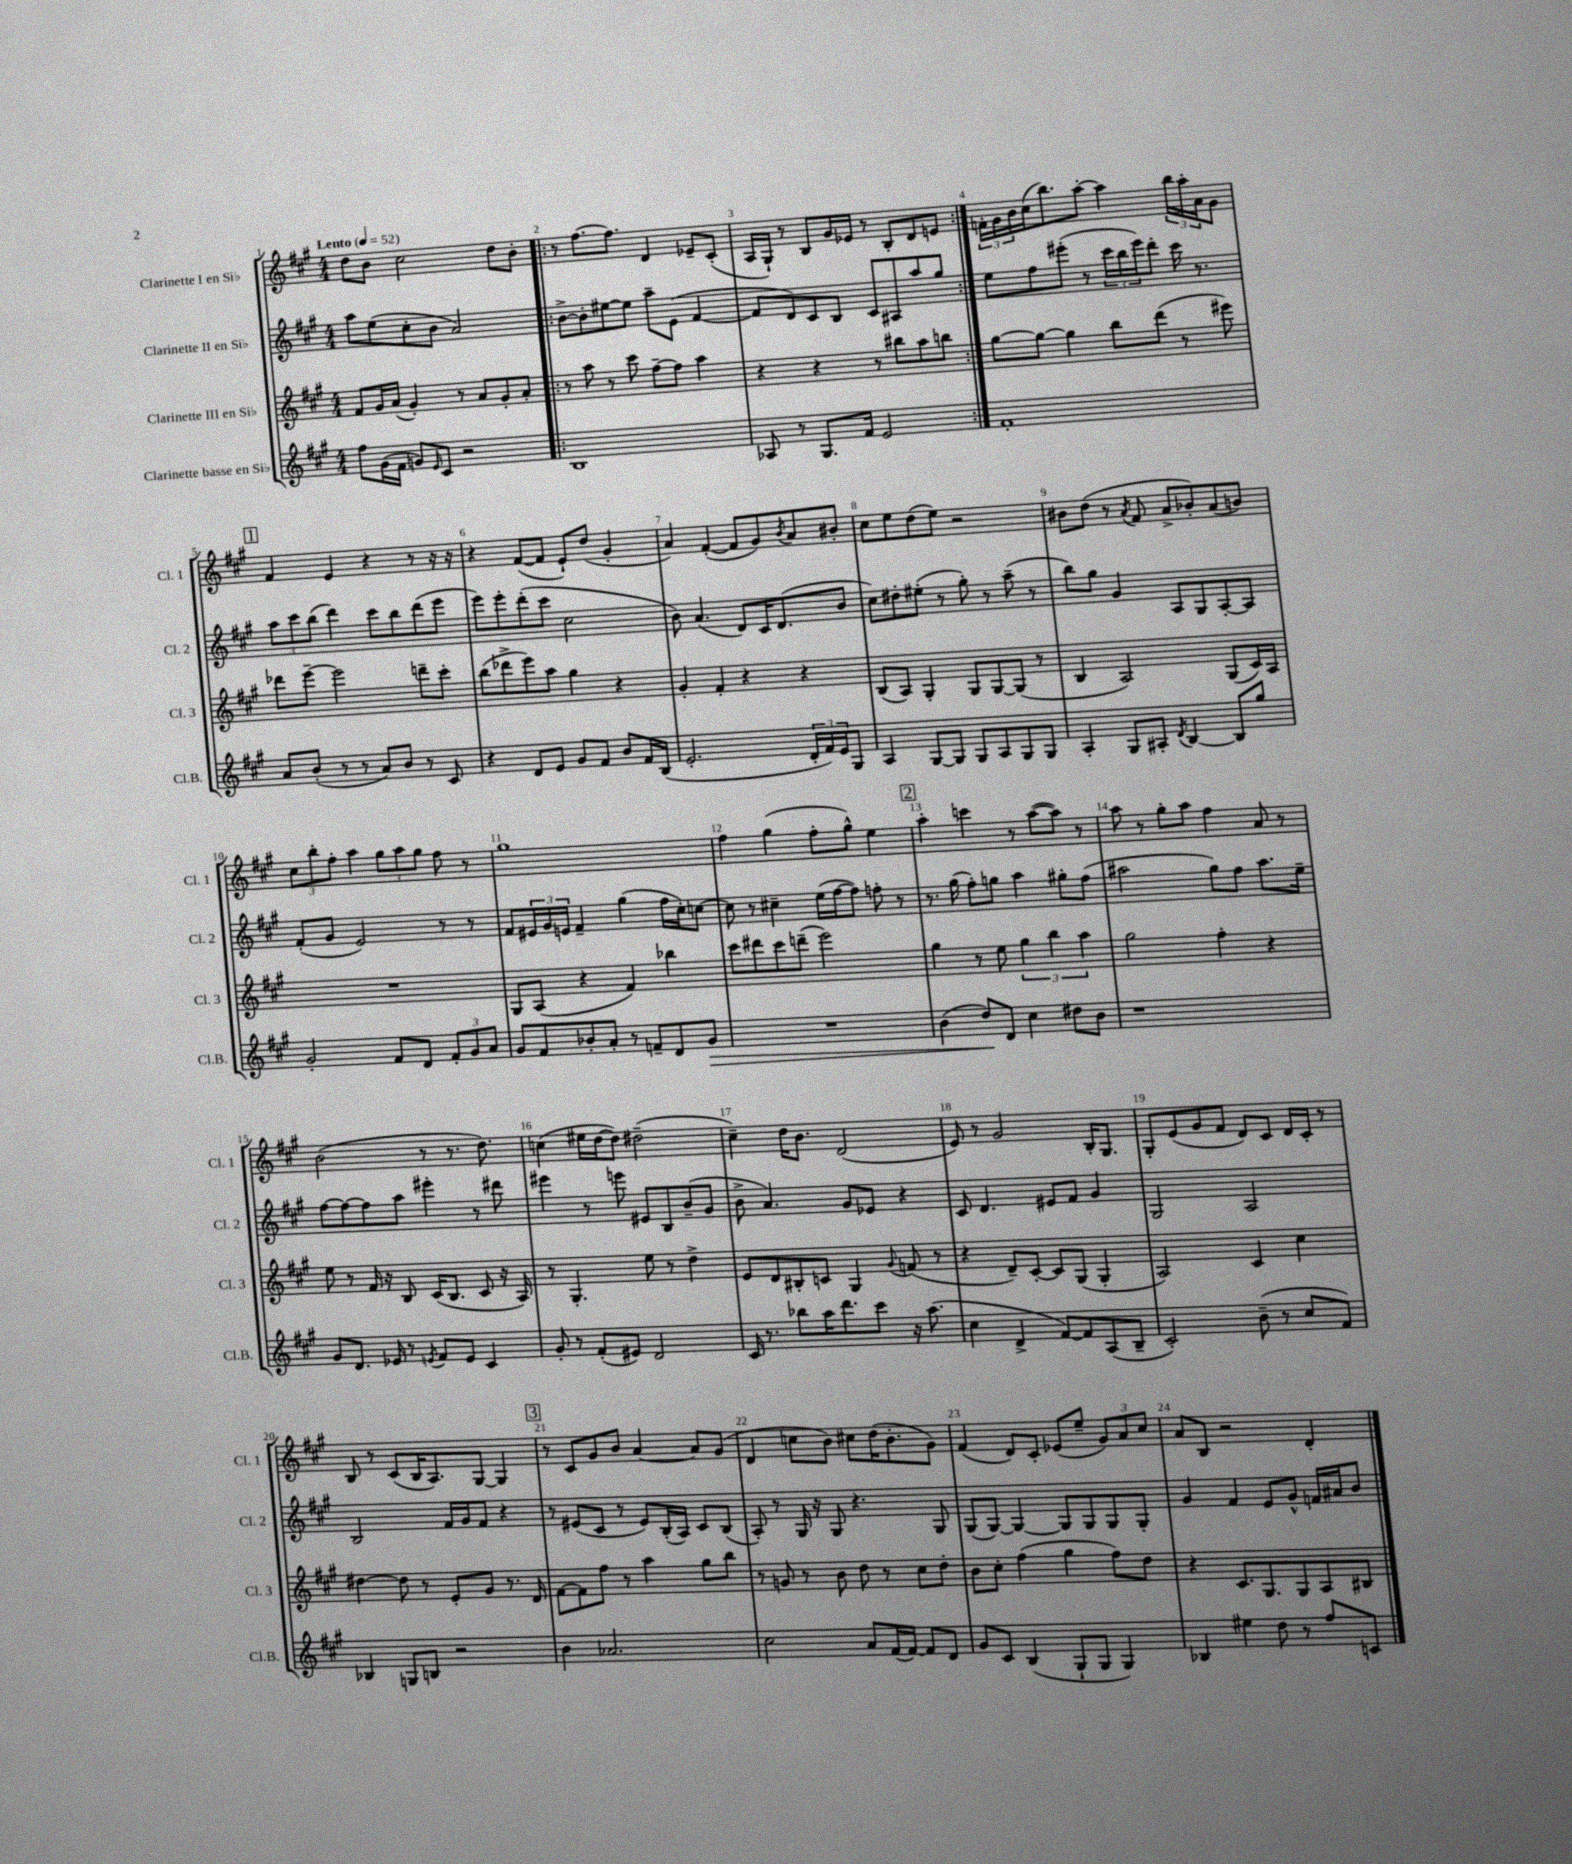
<<
\new StaffGroup <<
\new Staff = "s0" \with { instrumentName = "Clarinette I en Sib" shortInstrumentName = "Cl. 1" } {
    \clef treble \key a \major \numericTimeSignature \time 4/4 \tempo "Lento" 4 = 52
    d''8 b'8 cis''2 d''8 b'8-. |
    \repeat volta 2 { r8 fis''8.~ fis''8. d'4 ees'8-- cis'8-.( |
    a16 gis16-!) r8 b8 gis'16 ees'16 r8 b8-. d'8 e'8 | }
    \tuplet 3/2 { f'16-. gis'16 b'16 } cis''16( b''8.) a''8~-. a''4 \tuplet 3/2 { b''16 a''16-. a'16 } gis'8 |
    \mark \markup { \box "1" } fis'4 e'4 r4 r8 r16 r16 |
    r4 fis'8~( fis'8 e'8-!) d''8( gis'4-. |
    a'4) fis'4~-.( fis'8 gis'8) \acciaccatura { b'8 } a'8 bis'8-. |
    cis''8 e''8 d''8( e''8) r2 |
    bis'8 d''8( r8 \acciaccatura { a'8 } fis'8 a'8-> bes'8-.) a'8( b'8) |
    \tuplet 3/2 { cis''8 b''8-. fis''8-. } a''4 \tuplet 3/2 { gis''8 a''8 gis''8 } fis''8 r8 |
    gis''1 |
    fis''4 gis''4( fis''8-. gis''8-^) e''4 |
    \mark \markup { \box "2" } a''4-. c'''4 r8 a''8~( a''8) r8 |
    a''8 r8 gis''8-. a''8 fis''4 a'8 r8 |
    b'2( r8 r8. d''8.) |
    c''4( eis''16 d''16~ d''8) dis''2--( |
    cis''4--) d''16 b'8. d'2( |
    e'8) r8 gis'2 b16-. gis8. |
    gis8-. e'8( gis'8 fis'8 d'8) cis'8 d'16 cis'16-. r8 |
    b8 r8 cis'8( b16 a8.) gis8~ gis4 |
    \mark \markup { \box "3" } r8 cis'8 gis'8 b'8 a'4~ a'8 gis'8( |
    d'4 c''8 b'8) cis''8 d''16( b'8.-. gis'8) |
    fis'4( d'8) cis'8-. ees'8( e''8-- \tuplet 3/2 { gis'8) a'8 cis''8 } |
    a'8 b8 r2 d'4-. \bar "|." |
}
\new Staff = "s1" \with { instrumentName = "Clarinette II en Sib" shortInstrumentName = "Cl. 2" } {
    \clef treble \key a \major \numericTimeSignature \time 4/4
    a''8 e''8( cis''8-. b'8 a'2) |
    \repeat volta 2 { b'8~-> b'8-. eis''8~ eis''8 a''8-- e'8( fis'4~ |
    fis'8 d'8) cis'8 b8 cis'8 ais8 a''8 gis''8 | }
    e''8 fis''8 eis'''8-.( r8 \tuplet 3/2 { cis'''16 b''16 eis'''16) } d'''8-. cis'''16 r8. |
    \mark \markup { \box "1" } \tuplet 3/2 { a''8 cis'''8 b''8( } d'''4) cis'''8 b''8 d'''8( e'''8 |
    e'''8) e'''8-. d'''8-.( cis'''8 cis''2 |
    b'8) a'4.( d'8) cis'16 d'8.( b'8 |
    cis''8) dis''8-. eis''8-.( r8 gis''8-.) r8 a''8--( r8 |
    b''8) gis''8 gis'4 a8 gis8 a8~-. a8 |
    fis'8-.( gis'8 e'2) r8 r8 |
    fis'8 \tuplet 3/2 { eis'16 gis'16 e'16 } fis'4-- gis''4( fis''16 cis''16-.) c''8~ |
    c''8 r8 cis''4-- e''16( fis''16~ fis''8) f''8-. r8 |
    \mark \markup { \box "2" } r8. gis''16( fis''8-.) g''8 a''4 gis''8-. fis''8( |
    ais''2 gis''8) fis''8 ais''8. e''16-- |
    fis''8~ fis''8~ fis''8 a''8 eis'''4-. r8 dis'''8 |
    eis'''4 r8 e'''8 eis'8 b8 b'8--( gis'8 |
    b'8-> a'4.) gis'8 ees'8 r4 |
    cis'8 d'4. eis'8 fis'8 gis'4 |
    gis2 a2 |
    b2 fis'16 gis'16 fis'8 r4 |
    \mark \markup { \box "3" } r8 eis'8( cis'8 r8 eis'8) b16-.( a16) cis'8 b8( |
    a8-.) r8 gis16 r16 gis8 r4. gis8 |
    gis8( gis8~) gis4~ gis8 gis8 gis8 gis8-. |
    gis'4 fis'4 e'8 gis'8-^ f'16 ais'16 b'8 \bar "|." |
}
\new Staff = "s2" \with { instrumentName = "Clarinette III en Sib" shortInstrumentName = "Cl. 3" } {
    \clef treble \key a \major \numericTimeSignature \time 4/4
    fis'8 gis'16 a'16( gis'4-.) r8 a'8 gis'8-. a'8-. |
    \repeat volta 2 { r8 a''8 r8 cis'''8 fis''8~-- fis''8 a''4 |
    r4 r4 r8 bis''8 a''8 b''8 | }
    gis''8~ gis''8~ gis''4 b''8 d'''8( r8 eis'''8) |
    \mark \markup { \box "1" } des'''8 e'''8~-- e'''2 d'''8-- cis'''8-. |
    b''8( des'''8-> e'''8) a''8 gis''4 r4 |
    gis'4-. fis'4-. r4 r4 |
    b8( a8) gis4-. gis8 gis8~ gis8( r8 |
    b4 a2) gis8( cis'16) a16 |
    R1 |
    gis8 a8( r4 fis'4) bes''4 |
    cis'''8 dis'''8 cis'''8 d'''8--( e'''2) |
    \mark \markup { \box "2" } gis''4 r8 e''8 \tuplet 3/2 { gis''4 b''4 a''4 } |
    gis''2 fis''4-. r4 |
    e''8 r8 fis'16 r16 b8 cis'16( b8. cis'8 r16 a16) |
    r8 gis4.-. e''8 r8 d''4-> |
    e'8 d'8 bis8-. c'8 gis4 \appoggiatura { gis'8 } f'8( r8 |
    r4 d'8--) cis'8~-. cis'8 gis8( gis4-. |
    a2) cis'4 cis''4 |
    dis''4~ dis''8 r8 e'8-. gis'8 r8. d'16 |
    \mark \markup { \box "3" } fis'8~ fis'8 fis''8 r8 a''4 gis''8 b''8 |
    r8 g'8 r8 b'8 d''8 r8 cis''8 d''8-. |
    b'8 cis''8-. fis''4( gis''4 fis''8) d''8 |
    r4 cis'8. gis8. gis8 a8 bis8 \bar "|." |
}
\new Staff = "s3" \with { instrumentName = "Clarinette basse en Sib" shortInstrumentName = "Cl.B." } {
    \clef treble \key a \major \numericTimeSignature \time 4/4
    fis''8 gis'16( fis'16 g'8) \grace { e'16 } cis'8 r2 |
    \repeat volta 2 { b1 |
    aes8 r8 gis8. fis'16 e'2 | }
    fis'1-. |
    \mark \markup { \box "1" } a'8 b'8-.( r8 r8 a'8) b'8 r8 cis'8 |
    r4 d'8 e'8 gis'8 fis'8 b'8 fis'16 b16( |
    e'2.-. \tuplet 3/2 { d'16-. fis'16) e'16 } gis8 |
    a4 gis8~ gis8 gis8 a8 gis8 gis8 |
    a4-. gis8 ais8-. \acciaccatura { d'8 } b4~ b8 gis''8 |
    gis'2-. fis'8 d'8 \tuplet 3/2 { fis'8-. gis'8 a'8 } |
    gis'8 fis'8 bes'8-. a'8-. r8 f'8-- d'8 gis'8\> |
    R1 |
    \mark \markup { \box "2" } b'4( d''8\!) d'8 cis''4 dis''8 b'8 |
    r1 |
    gis'8 d'8. ees'16 r8 \acciaccatura { e'8 } fis'8 e'8 cis'4 |
    gis'8-. r8 fis'8-.( eis'8) d'2 |
    cis'16 r8. bes''8 a''16 d'''8. cis'''8 r16 a''8.( |
    cis''4 d'4-> fis'8~) fis'8 a8( b8-- |
    cis'2-.) b'8--( r8 cis''8 fis'8) |
    bes4 g8 b8 r2 |
    \mark \markup { \box "3" } b'4 aes'2. |
    cis''2 a'8 fis'16( fis'16~) fis'8 d'8 |
    gis'8 cis'8 b4( gis8-! gis8 gis4) |
    bes4 eis''4 d''8 r8 fis''8 c'8 \bar "|." |
}
>>
>>
\layout { \context { \Score \override BarNumber.break-visibility = ##(#f #t #t) barNumberVisibility = #all-bar-numbers-visible } }
